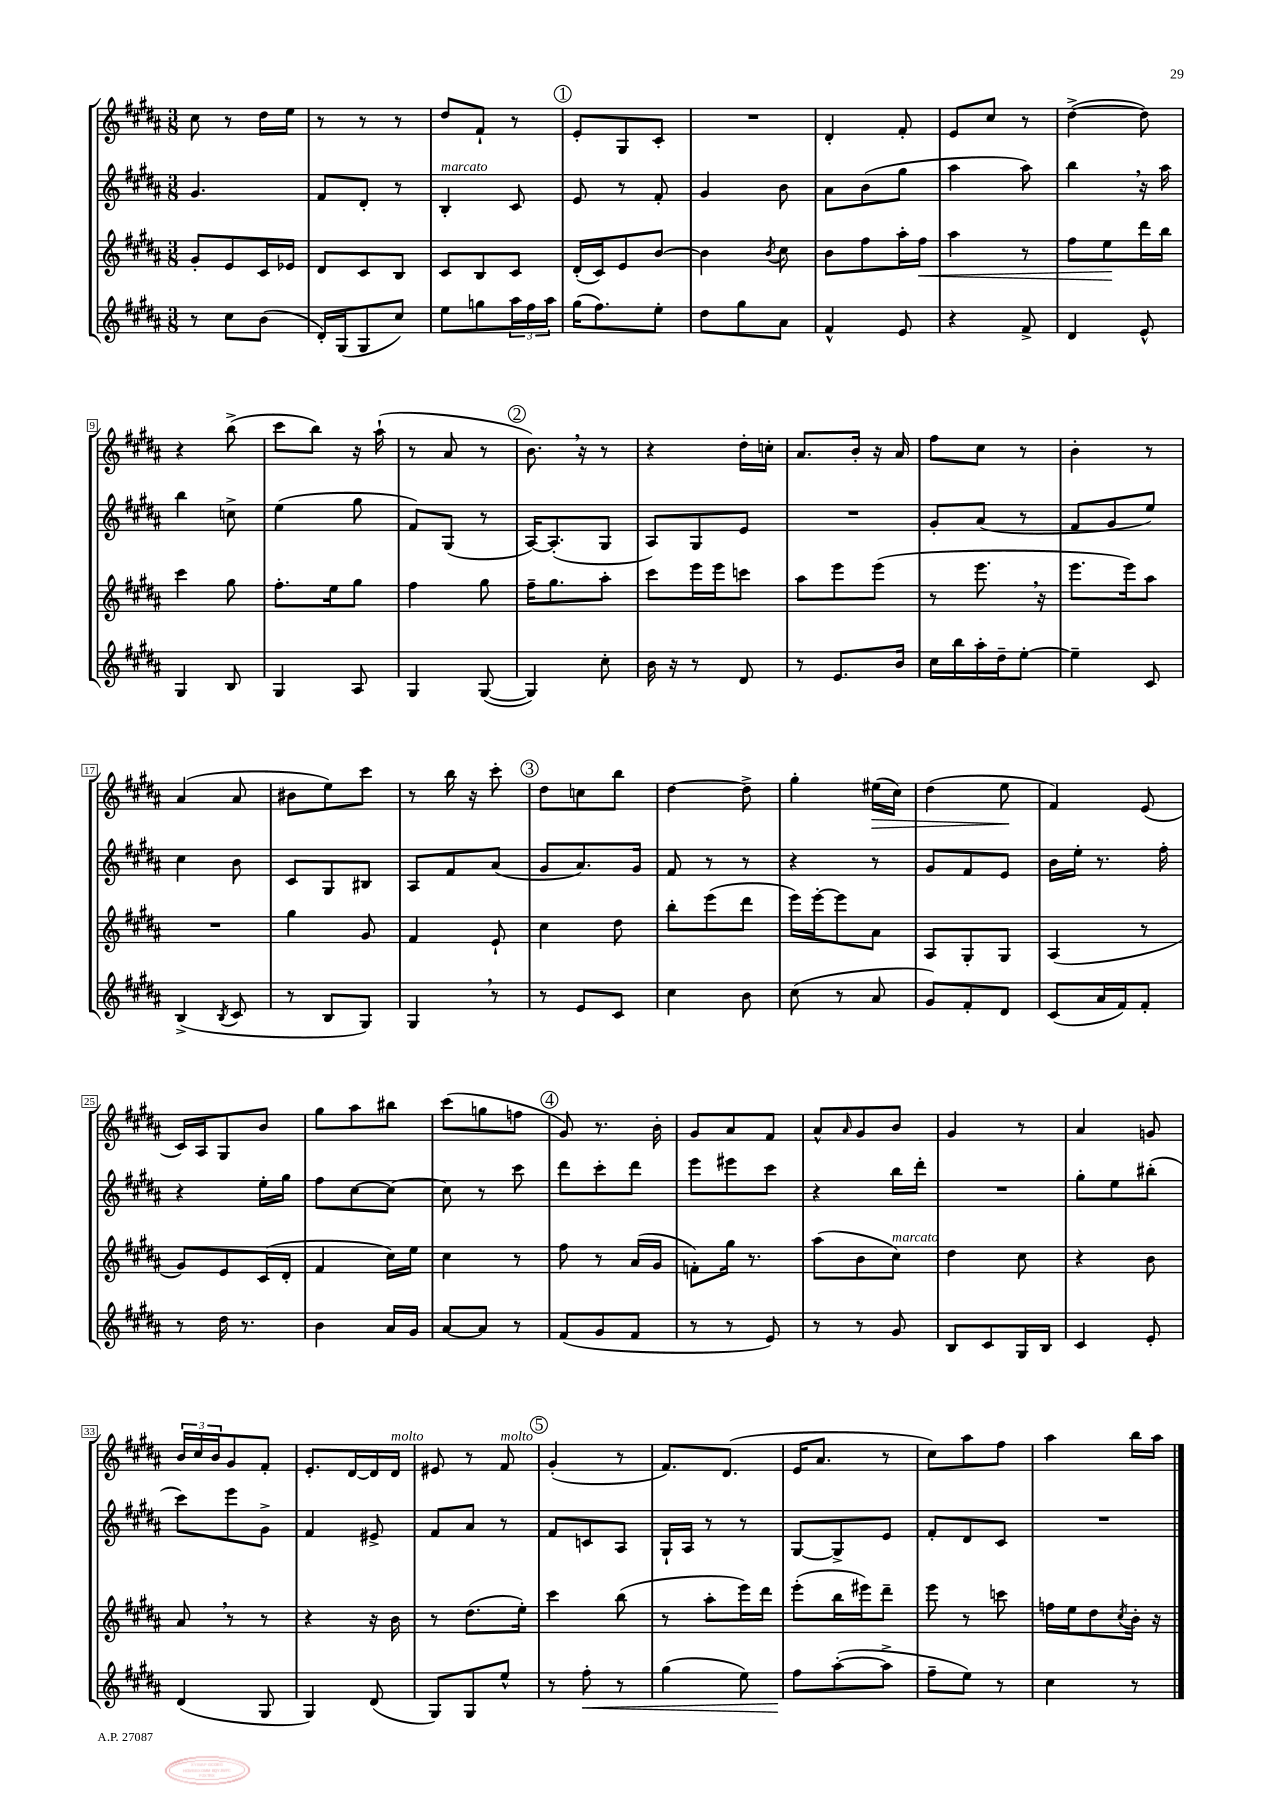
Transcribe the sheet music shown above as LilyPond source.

<<
\new StaffGroup <<
\new Staff = "s0" {
    \clef treble \key b \major \numericTimeSignature \time 3/8
    cis''8 r8 dis''16 e''16 |
    r8 r8 r8 |
    dis''8 fis'8-! r8 |
    \mark \markup { \circle "1" } e'8-. gis8 cis'8-. |
    R4. |
    dis'4-. fis'8-. |
    e'8 cis''8 r8 |
    dis''4~->( dis''8) |
    r4 b''8->( |
    cis'''8 b''8) r16 ais''16-!( |
    r8 ais'8 r8 |
    \mark \markup { \circle "2" } b'8.) \breathe r16 r8 |
    r4 dis''16-. c''16-. |
    ais'8. b'16-. r16 ais'16 |
    fis''8 cis''8 r8 |
    b'4-. r8 |
    ais'4( ais'8 |
    bis'8 e''8) cis'''8 |
    r8 b''16 r16 cis'''8-. |
    \mark \markup { \circle "3" } dis''8 c''8 b''8 |
    dis''4~ dis''8-> |
    gis''4-. eis''16\>( cis''16) |
    dis''4( e''8\! |
    fis'4) e'8( |
    cis'16) ais16 gis8 b'8 |
    gis''8 ais''8 bis''8 |
    cis'''8( g''8 f''8 |
    \mark \markup { \circle "4" } gis'8) r8. b'16-. |
    gis'8 ais'8 fis'8 |
    ais'8-^ \grace { ais'16 } gis'8 b'8 |
    gis'4 r8 |
    ais'4 g'8 |
    \tuplet 3/2 { b'16 cis''16 b'16 } gis'8 fis'8-. |
    e'8.-. dis'16~ dis'16 dis'16^\markup { \italic "molto" } |
    eis'8 r8 fis'8^\markup { \italic "molto" } |
    \mark \markup { \circle "5" } gis'4-.( r8 |
    fis'8.) dis'8.( |
    e'16 ais'8. r8 |
    cis''8) ais''8 fis''8 |
    ais''4 b''16 ais''16 \bar "|." |
}
\new Staff = "s1" {
    \clef treble \key b \major \numericTimeSignature \time 3/8
    gis'4. |
    fis'8 dis'8-. r8 |
    b4-.^\markup { \italic "marcato" } cis'8 |
    \mark \markup { \circle "1" } e'8 r8 fis'8-. |
    gis'4 b'8 |
    ais'8 b'8( gis''8 |
    ais''4 ais''8) |
    b''4 \breathe r16 ais''16 |
    b''4 c''8-> |
    e''4( gis''8 |
    fis'8) gis8( r8 |
    \mark \markup { \circle "2" } ais16~) ais8.-.( gis8 |
    ais8) gis8 e'8 |
    R4. |
    gis'8-. ais'8( r8 |
    fis'8 gis'8 e''8) |
    cis''4 b'8 |
    cis'8 gis8 bis8 |
    ais8 fis'8 ais'8( |
    \mark \markup { \circle "3" } gis'8 ais'8.) gis'16 |
    fis'8 r8 r8 |
    r4 r8 |
    gis'8 fis'8 e'8 |
    b'16 e''16-. r8. fis''16-. |
    r4 e''16-. gis''16 |
    fis''8 cis''8~ cis''8~ |
    cis''8 r8 cis'''8 |
    \mark \markup { \circle "4" } dis'''8 cis'''8-. dis'''8 |
    e'''8 eis'''8 cis'''8 |
    r4 b''16 dis'''16-. |
    R4. |
    gis''8-. e''8 bis''8-.( |
    cis'''8) e'''8 gis'8-> |
    fis'4 eis'8-> |
    fis'8 ais'8 r8 |
    \mark \markup { \circle "5" } fis'8 c'8 ais8 |
    gis16-! ais16 r8 r8 |
    gis8~ gis8-> e'8 |
    fis'8-. dis'8 cis'8 |
    R4. \bar "|." |
}
\new Staff = "s2" {
    \clef treble \key b \major \numericTimeSignature \time 3/8
    gis'8-. e'8 cis'16 ees'16 |
    dis'8 cis'8 b8 |
    cis'8 b8 cis'8 |
    \mark \markup { \circle "1" } dis'16-.( cis'16) e'8 b'8~ |
    b'4 \acciaccatura { b'8 } cis''8 |
    b'8 fis''8 ais''16-. fis''16\< |
    ais''4 r8 |
    fis''8 e''8\! dis'''16 b''16 |
    cis'''4 gis''8 |
    fis''8.-. e''16 gis''8 |
    fis''4 gis''8 |
    \mark \markup { \circle "2" } fis''16-- gis''8. ais''8-. |
    cis'''8 e'''16 e'''16 c'''8 |
    ais''8 e'''8 e'''8( |
    r8 e'''8. \breathe r16 |
    e'''8. e'''16) ais''8 |
    R4. |
    gis''4 gis'8 |
    fis'4 e'8-! |
    \mark \markup { \circle "3" } cis''4 dis''8 |
    b''8-. e'''8( dis'''8 |
    e'''16) e'''16~-. e'''8 ais'8 |
    ais8 gis8-. gis8 |
    ais4( r8 |
    gis'8) e'8 cis'16( dis'16-. |
    fis'4 cis''16) e''16 |
    cis''4 r8 |
    \mark \markup { \circle "4" } fis''8 r8 ais'16( gis'16 |
    f'8-.) gis''16 r8. |
    ais''8( b'8 cis''8^\markup { \italic "marcato" }) |
    dis''4 cis''8 |
    r4 b'8 |
    ais'8 \breathe r8 r8 |
    r4 r16 b'16 |
    r8 dis''8.( e''16-.) |
    \mark \markup { \circle "5" } cis'''4 b''8( |
    r8 ais''8-. e'''16) dis'''16 |
    e'''8-.( b''16 eis'''16) dis'''8-- |
    e'''8 r8 c'''8 |
    f''16 e''16 dis''8 \acciaccatura { cis''8 } b'16-. r16 \bar "|." |
}
\new Staff = "s3" {
    \clef treble \key b \major \numericTimeSignature \time 3/8
    r8 cis''8 b'8( |
    dis'16-.) gis16( gis8 cis''8) |
    e''8 g''8 \tuplet 3/2 { ais''16 fis''16 ais''16 } |
    \mark \markup { \circle "1" } gis''16( fis''8.) e''8-. |
    dis''8 gis''8 ais'8 |
    fis'4-^ e'8 |
    r4 fis'8-> |
    dis'4 e'8-^ |
    gis4 b8 |
    gis4 ais8 |
    gis4 gis8~( |
    \mark \markup { \circle "2" } gis4) cis''8-. |
    b'16 r16 r8 dis'8 |
    r8 e'8. b'16 |
    cis''16 b''16 ais''16-. dis''16-- e''8~-. |
    e''4-- cis'8 |
    b4->( \acciaccatura { b8 } cis'8 |
    r8 b8 gis8) |
    gis4 \breathe r8 |
    \mark \markup { \circle "3" } r8 e'8 cis'8 |
    cis''4 b'8 |
    cis''8( r8 ais'8 |
    gis'8) fis'8-. dis'8 |
    cis'8( ais'16 fis'16) fis'8-. |
    r8 dis''16 r8. |
    b'4 ais'16 gis'16 |
    ais'8~ ais'8 r8 |
    \mark \markup { \circle "4" } fis'8( gis'8 fis'8 |
    r8 r8 e'8) |
    r8 r8 gis'8 |
    b8 cis'8 gis16 b16 |
    cis'4 e'8-. |
    dis'4( gis8 |
    gis4) dis'8( |
    gis8) gis8 e''8-^ |
    \mark \markup { \circle "5" } r8 fis''8-.\< r8 |
    gis''4( e''8) |
    fis''8\! ais''8~-.( ais''8-> |
    fis''8-- e''8) r8 |
    cis''4 r8 \bar "|." |
}
>>
>>
\layout { \context { \Score \override BarNumber.stencil = #(make-stencil-boxer 0.1 0.3 ly:text-interface::print) } }
